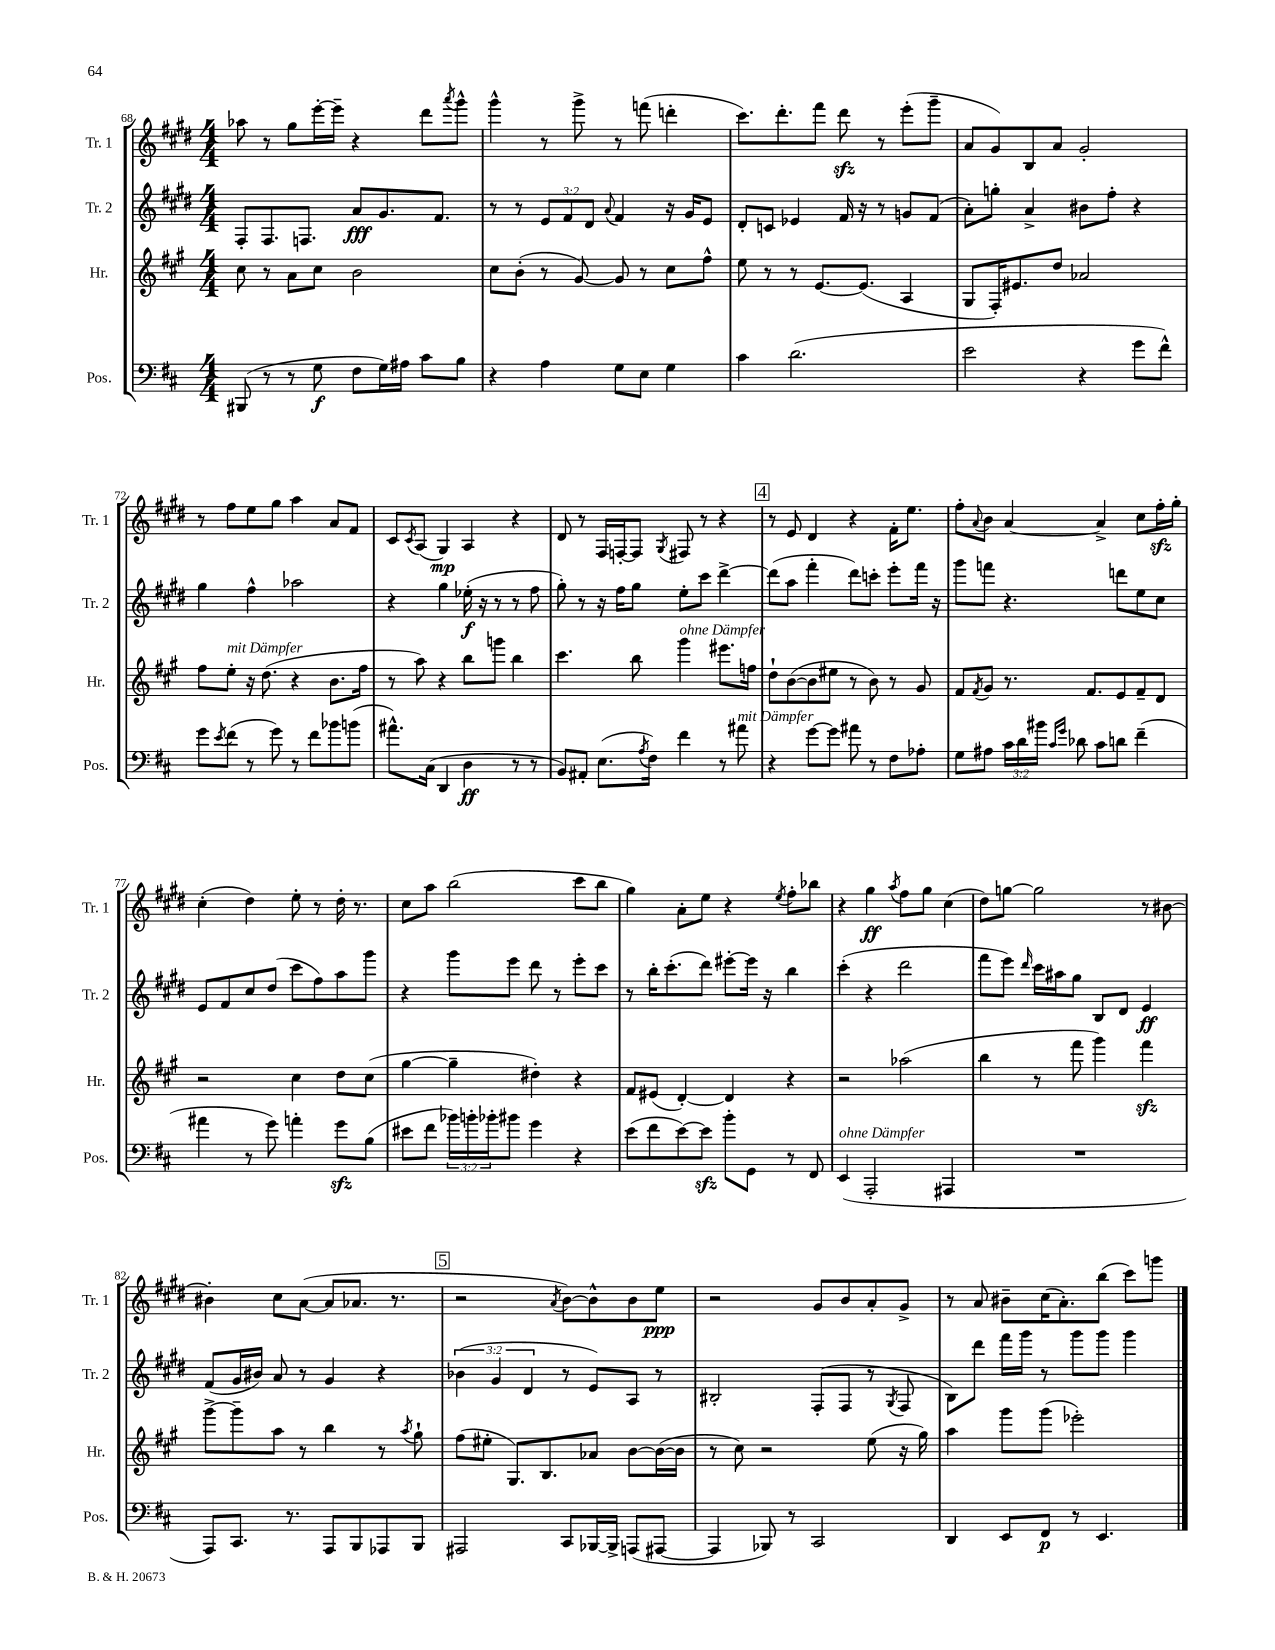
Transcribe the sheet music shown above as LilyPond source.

<<
\new StaffGroup <<
\new Staff = "s0" \with { instrumentName = "Tr. 1" shortInstrumentName = "Tr. 1" } {
    \clef treble \key e \major \numericTimeSignature \time 4/4
    aes''8 r8 gis''8 e'''16~-. e'''16-- r4 dis'''8 \acciaccatura { a'''8 } gis'''8-^ |
    gis'''4-^ r8 gis'''8-> r8 f'''8( d'''4-. |
    cis'''8.) dis'''8.-. fis'''8 dis'''8\sfz r8 e'''8-.( gis'''8-- |
    a'8 gis'8) b8 a'8 gis'2-. |
    r8 fis''8 e''8 gis''8 a''4 a'8 fis'8 |
    cis'8 \acciaccatura { cis'8 } a8( gis4\mp) a4 r4 |
    dis'8 r8 fis16 f16~-. f8 \acciaccatura { gis8 } fis8 r8 r4 |
    \mark \markup { \box "4" } r8 e'8 dis'4 r4 fis'16-. e''8. |
    fis''8-. \appoggiatura { a'8 } b'8 a'4~ a'4-> cis''8 fis''16-.\sfz gis''16-. |
    cis''4-.( dis''4) e''8-. r8 dis''16-. r8. |
    cis''8 a''8 b''2( cis'''8 b''8 |
    gis''4) a'8-. e''8 r4 \acciaccatura { e''8 } fis''8-. bes''8 |
    r4 gis''4\ff \acciaccatura { a''8 } fis''8 gis''8 cis''4( |
    dis''8) g''8~ g''2 r8 bis'8~ |
    bis'4-. cis''8 a'8~( a'8 aes'8. r8. |
    \mark \markup { \box "5" } r2 \acciaccatura { a'8 } b'8~) b'8-^ b'8 e''8\ppp |
    r2 gis'8 b'8 a'8-. gis'8-> |
    r8 a'8 bis'8-- cis''16( a'8.-.) b''8( cis'''8) g'''8 \bar "|." |
}
\new Staff = "s1" \with { instrumentName = "Tr. 2" shortInstrumentName = "Tr. 2" } {
    \clef treble \key e \major \numericTimeSignature \time 4/4 \override Staff.TupletNumber.text = #tuplet-number::calc-fraction-text
    fis8-. fis8. f8. a'8\fff gis'8. fis'8. |
    r8 r8 \tuplet 3/2 { e'8 fis'8 dis'8 } \appoggiatura { a'8 } fis'4 r16 gis'16 e'8 |
    dis'8-. c'8 ees'4 fis'16 r16 r8 g'8 fis'8( |
    a'8-.) g''8-. a'4-> bis'8 fis''8-. r4 |
    gis''4 fis''4-^ aes''2 |
    r4 gis''4 ees''16-.\f( r16 r8 r8 fis''8 |
    gis''8-.) r8 r16 fis''16 gis''8 e''8-. cis'''8 dis'''4~-> |
    \mark \markup { \box "4" } dis'''8( a''8 fis'''4-. dis'''8) c'''8-. e'''8-. fis'''16 r16 |
    gis'''8 f'''8 r4. d'''8 e''8 cis''8 |
    e'8 fis'8 cis''8 dis''8( cis'''8 fis''8) a''8 gis'''8 |
    r4 gis'''8 e'''8 dis'''8 r8 e'''8-. cis'''8 |
    r8 b''16-. cis'''8.-.( dis'''8) eis'''8~-. eis'''16 r16 b''4 |
    cis'''4-.( r4 dis'''2 |
    fis'''8 e'''8) \grace { dis'''16 } cis'''16 ais''16 gis''8 b8 dis'8 e'4\ff |
    fis'8( gis'16 bis'16) a'8 r8 gis'4 r4 |
    \mark \markup { \box "5" } \tuplet 3/2 { bes'4( gis'4 dis'4 } r8 e'8) a8 r8 |
    bis2-. fis8-.( fis8 r8 \acciaccatura { gis8 } fis8 |
    b8) dis'''8 fis'''16 gis'''16 r8 gis'''8 gis'''8 gis'''4 \bar "|." |
}
\new Staff = "s2" \with { instrumentName = "Hr." shortInstrumentName = "Hr." } {
    \clef treble \key a \major \numericTimeSignature \time 4/4
    cis''8 r8 a'8 cis''8 b'2 |
    cis''8 b'8-.( r8 gis'8~) gis'8 r8 cis''8 fis''8-^ |
    e''8 r8 r8 e'8.~ e'8.( a4 |
    gis8 fis16-.) eis'8. d''8 aes'2 |
    fis''8 e''8-.^\markup { \italic "mit Dämpfer" } r16 d''8.( r4 b'8. fis''16 |
    r8 a''8) r4 b''8 g'''8 b''4 |
    cis'''4. b''8 gis'''4^\markup { \italic "ohne Dämpfer" } eis'''8. f''16 |
    \mark \markup { \box "4" } d''8-! b'8~( b'8 eis''8 r8 b'8) r8 gis'8 |
    fis'8 \acciaccatura { fis'8 } gis'8 r8. fis'8. e'8 fis'8-- d'8 |
    r2 cis''4 d''8 cis''8( |
    gis''4~ gis''4-- dis''4-.) r4 |
    fis'8 eis'8( d'4~-.) d'4 r4 |
    r2 aes''2( |
    b''4 r8 fis'''8 gis'''4) fis'''4\sfz |
    gis'''8~-> gis'''8-- a''8 r8 b''4 r8 \acciaccatura { a''8 } gis''8-! |
    \mark \markup { \box "5" } fis''8( eis''8-. gis8.) b8. aes'8 b'8~ b'16~( b'16 |
    r8 cis''8) r2 e''8( r16 gis''16) |
    a''4 gis'''8 gis'''8( ees'''2-.) \bar "|." |
}
\new Staff = "s3" \with { instrumentName = "Pos." shortInstrumentName = "Pos." } {
    \clef bass \key d \major \numericTimeSignature \time 4/4 \override Staff.TupletNumber.text = #tuplet-number::calc-fraction-text
    bis,,8( r8 r8 g8\f fis8 g16) ais16 cis'8 b8 |
    r4 a4 g8 e8 g4 |
    cis'4 d'2.( |
    e'2 r4 g'8 fis'8-^) |
    g'8 \acciaccatura { e'8 } fis'8( r8 g'8) r8 fis'8 bes'8 b'8( |
    ais'8.-^) cis16( d,4 d4\ff r8 r8 |
    b,8) ais,8-. e8.( \acciaccatura { a8 } fis16) fis'4 r8 ais'8^\markup { \italic "mit Dämpfer" } |
    \mark \markup { \box "4" } r4 g'8~ g'8 ais'8 r8 fis8 aes8-. |
    g8 ais8 \tuplet 3/2 { cis'16 d'16 bis'16 } \grace { cis'16 g'16 } des'8 cis'8 d'8 fis'4--( |
    ais'4 r8 g'8) a'4-. g'8\sfz b8( |
    eis'8 fis'8 \tuplet 3/2 { bes'16) b'16-. bes'16-. } bis'8 g'4 r4 |
    e'8( fis'8 e'8~) e'8\sfz b'8-. g,8 r8 fis,8 |
    e,4^\markup { \italic "ohne Dämpfer" }( a,,2-. ais,,4 |
    R1 |
    a,,8) cis,8. r8. a,,8 b,,8 aes,,8 b,,8 |
    \mark \markup { \box "5" } ais,,2 cis,8 bes,,16~ bes,,16-> a,,8( ais,,8~ |
    ais,,4 bes,,8) r8 cis,2 |
    d,4 e,8 fis,8\p r8 e,4. \bar "|." |
}
>>
>>
\layout { \context { \Score currentBarNumber = #68 } }
